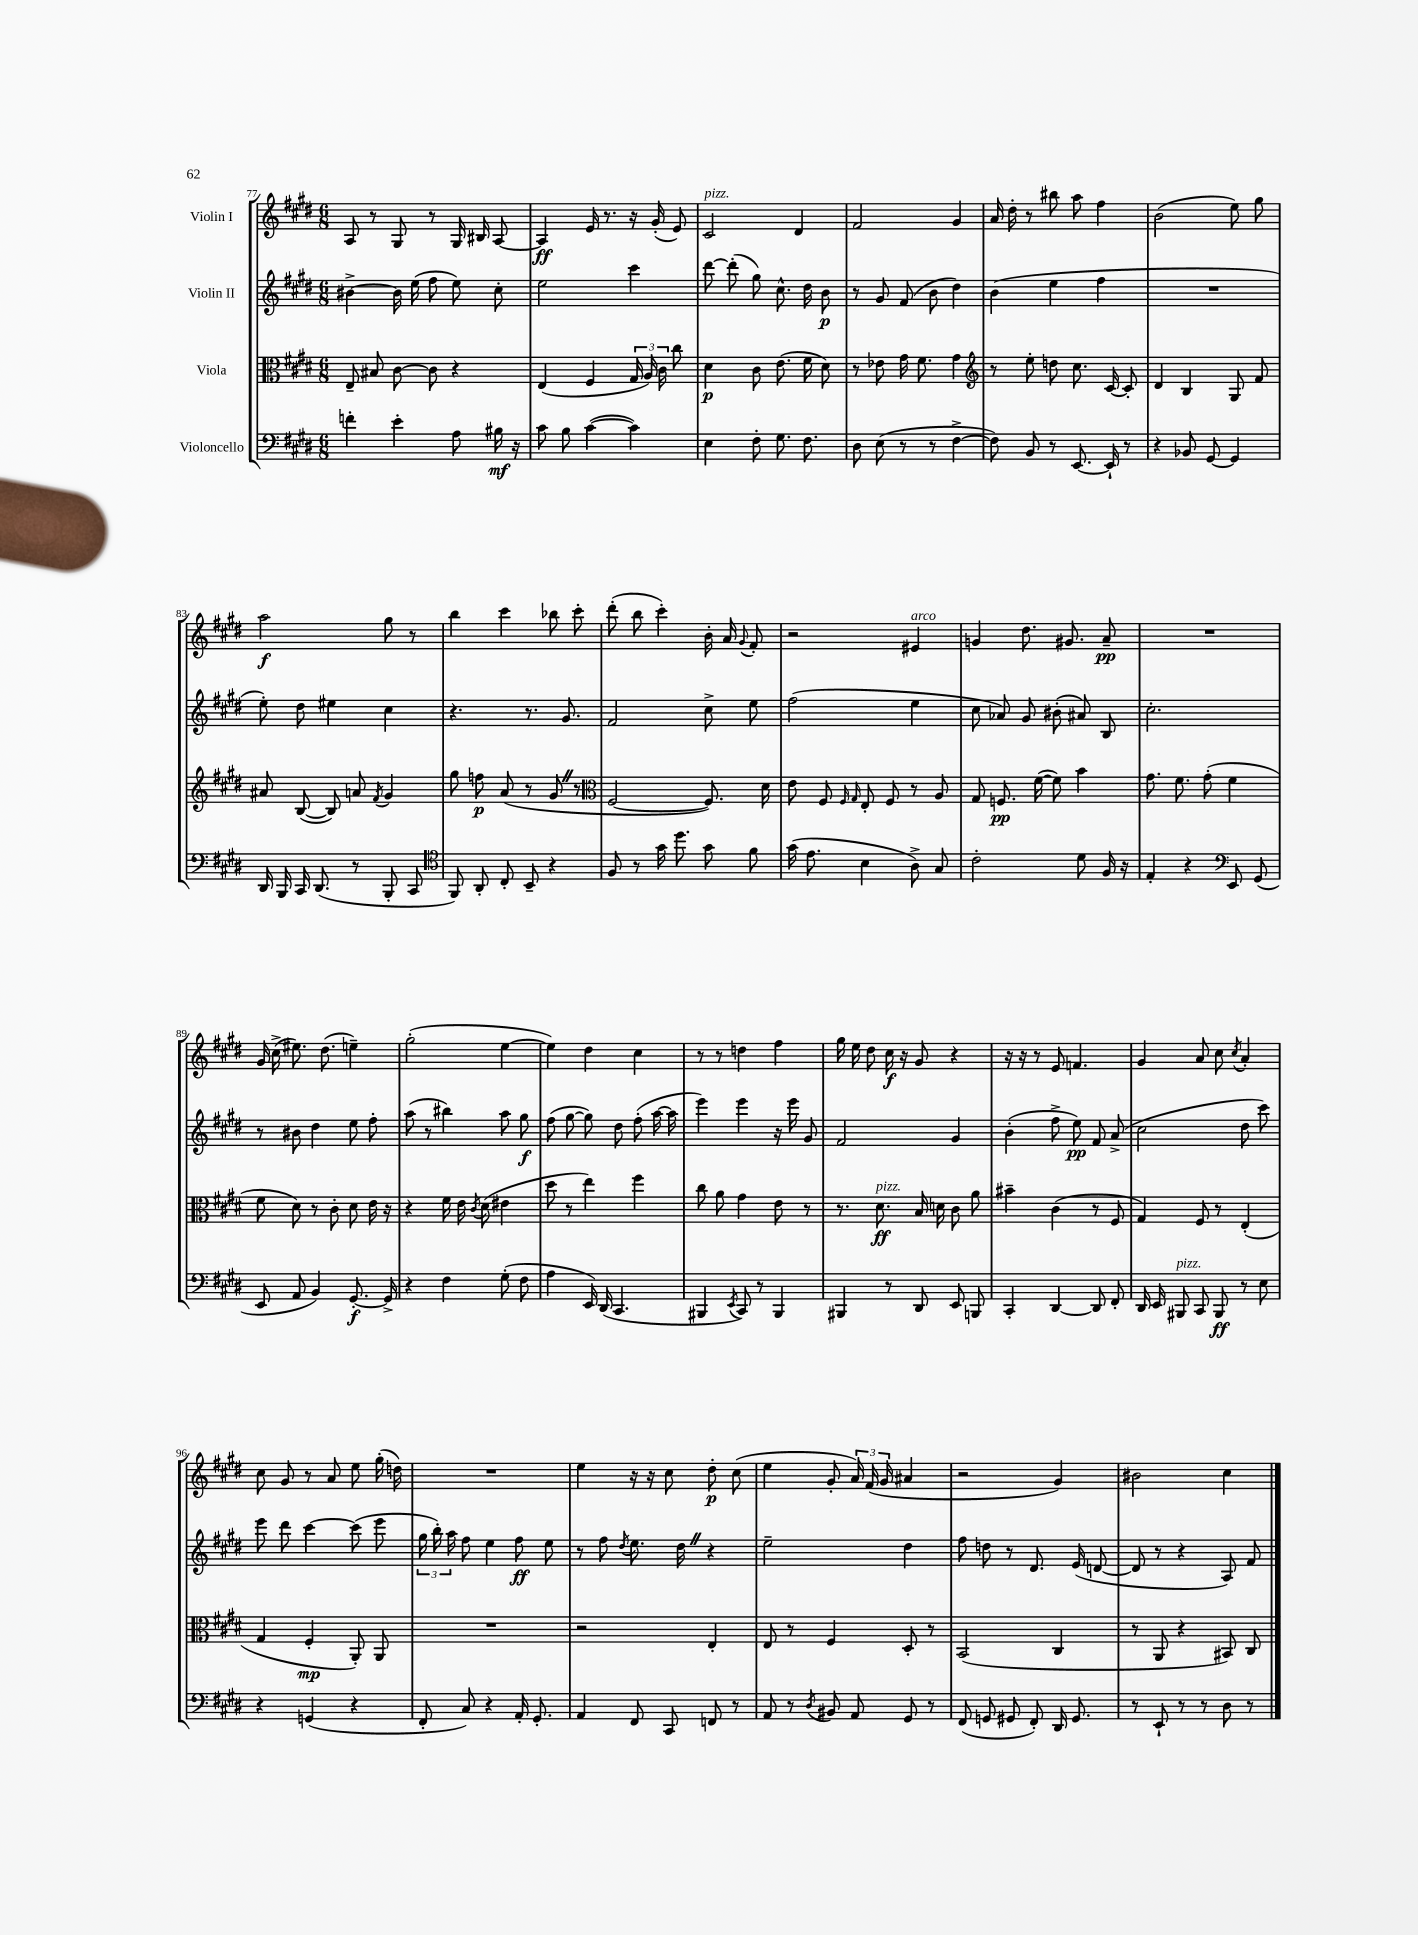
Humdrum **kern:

**kern	**dynam	**kern	**dynam	**kern	**dynam	**kern	**dynam
*part4	*part4	*part3	*part3	*part2	*part2	*part1	*part1
*staff4	*staff4	*staff3	*staff3	*staff2	*staff2	*staff1	*staff1
*I"Violoncello	*	*I"Viola	*	*I"Violin II	*	*I"Violin I	*
*clefF4	*	*clefC3	*	*clefG2	*	*clefG2	*
*k[f#c#g#d#]	*	*k[f#c#g#d#]	*	*k[f#c#g#d#]	*	*k[f#c#g#d#]	*
*M6/8	*	*M6/8	*	*M6/8	*	*M6/8	*
=77	=77	=77	=77	=77	=77	=77	=77
4fn'\	.	8E~/	.	[4b#X^\	.	8A/	.
.	.	8B#X/	.	.	.	8r	.
4e'\	.	[8c#\	.	16b#\]	.	8G#/	.
.	.	.	.	(16ee\	.	.	.
.	.	8c#\]	.	8ff#\	.	8r	.
8A\	.	4r	.	8ee\)	.	16G#/	.
.	.	.	.	.	.	16B#X/	.
16B#X\	mf	.	.	8cc#'\	.	[8A/	.
16r	.	.	.	.	.	.	.
=78	=78	=78	=78	=78	=78	=78	=78
8c#\	.	(4E/	.	2ee\	.	4A/]	ff
8B\	.	.	.	.	.	.	.
([4c#\	.	4F#/	.	.	.	16e/	.
.	.	.	.	.	.	8.r	.
4c#\])	.	24G#/	.	4ccc#\	.	16r	.
.	.	24A/)	.	.	.	.	.
.	.	.	.	.	.	(16g#'/	.
.	.	24c#\	.	.	.	.	.
.	.	8cc#\	.	.	.	8e/)	.
=79	=79	=79	=79	=79	=79	=79	=79
!	!	!	!	!	!	!LO:TX:a:i:t=pizz.	!
4E\	.	4d#\	p	[8ddd#\	.	2c#/	.
.	.	.	.	(8ddd#'\]	.	.	.
8F#'\	.	8c#\	.	8gg#\)	.	.	.
8.G#\	.	(8.e\	.	8.cc#^^\	.	.	.
.	.	.	.	.	.	4d#/	.
8.F#\	.	16f#\	.	16dd#\	.	.	.
.	.	8d#\)	.	8b\	p	.	.
=80	=80	=80	=80	=80	=80	=80	=80
8D#\	.	8r	.	8r	.	2f#/	.
(8E\	.	8e-X\	.	8g#/	.	.	.
8r	.	16g#\	.	(8f#/	.	.	.
.	.	8.f#\	.	.	.	.	.
8r	.	.	.	8b\	.	.	.
[4F#^\	.	4g#\	.	4dd#\)	.	4g#/	.
=81	=81	=81	=81	=81	=81	=81	=81
*	*	*clefG2	*	*	*	*	*
8F#\])	.	8r	.	(4b\	.	16a/	.
.	.	.	.	.	.	16dd#'\	.
8BB/	.	8ee'\	.	.	.	8r	.
8r	.	8ddn\	.	4ee\	.	8bb#X\	.
[8.EE/	.	8.cc#\	.	.	.	8aa\	.
.	.	.	.	4ff#\	.	4ff#\	.
16EE`/]	.	[16c#/	.	.	.	.	.
8r	.	8c#'/]	.	.	.	.	.
=82	=82	=82	=82	=82	=82	=82	=82
4r	.	4d#/	.	2.r	.	(2b\	.
8BB-X/	.	4B/	.	.	.	.	.
[8GG#/	.	.	.	.	.	.	.
4GG#/]	.	8G#/	.	.	.	8ee\)	.
.	.	8f#/	.	.	.	8gg#\	.
!!LO:LB:g=z
=83	=83	=83	=83	=83	=83	=83	=83
16DD#/	.	8a#X/	.	8ee'\)	.	2aa\	f
16BBB/	.	.	.	.	.	.	.
16CC#/	.	([8B/	.	8dd#\	.	.	.
(8.DD#/	.	.	.	.	.	.	.
.	.	8B/])	.	4ee#X\	.	.	.
8r	.	8an/	.	.	.	.	.
.	.	8qf#/	.	.	.	.	.
8BBB'/	.	4g#/	.	4cc#\	.	8gg#\	.
8CC#/	.	.	.	.	.	8r	.
=84	=84	=84	=84	=84	=84	=84	=84
*clefC4	*	*	*	*	*	*	*
8FF#/)	.	8gg#\	.	4.r	.	4bb\	.
8AA'/	.	8ffn\	p	.	.	.	.
8C#'/	.	(8a/	.	.	.	4ccc#\	.
8BB~/	.	8r	.	8.r	.	.	.
4r	.	8g#Z/	.	.	.	8bb-X\	.
.	.	.	.	8.g#/	.	.	.
.	.	8r	.	.	.	8ccc#'\	.
=85	=85	=85	=85	=85	=85	=85	=85
*	*	*clefC3	*	*	*	*	*
8F#/	.	[2F#/	.	2f#/	.	(8ddd#'\	.
8r	.	.	.	.	.	8bb\	.
16g#\	.	.	.	.	.	4ccc#'\)	.
8.dd#\	.	.	.	.	.	.	.
8g#\	.	8.F#/])	.	8cc#^\	.	16b'\	.
.	.	.	.	.	.	16a/	.
.	.	.	.	.	.	8qqg#/	.
8f#\	.	.	.	8ee\	.	8f#'/	.
.	.	16d#\	.	.	.	.	.
=86	=86	=86	=86	=86	=86	=86	=86
(16g#\	.	8e\	.	(2ff#\	.	2r	.
8.e\	.	.	.	.	.	.	.
.	.	8F#/	.	.	.	.	.
.	.	16qqF#/	.	.	.	.	.
.	.	16qqG#/	.	.	.	.	.
4B\	.	8E'/	.	.	.	.	.
.	.	8F#/	.	.	.	.	.
!	!	!	!	!	!	!LO:TX:a:i:t=arco	!
8A^\)	.	8r	.	4ee\	.	4e#X/	.
8G#/	.	8A/	.	.	.	.	.
=87	=87	=87	=87	=87	=87	=87	=87
2c#'\	.	8G#/	.	8cc#\	.	4gn/	.
.	.	8.Fn/	pp	8a-X/)	.	.	.
.	.	.	.	8g#/	.	8.dd#\	.
.	.	([16f#\	.	.	.	.	.
.	.	8f#\])	.	(8b#X'\	.	.	.
.	.	.	.	.	.	8.g#X/	.
8d#\	.	4b\	.	8a#X/)	.	.	.
16F#/	.	.	.	8B/	.	8a~/	pp
16r	.	.	.	.	.	.	.
=88	=88	=88	=88	=88	=88	=88	=88
4E'/	.	8.g#\	.	2.cc#'\	.	2.r	.
.	.	8.f#\	.	.	.	.	.
4r	.	.	.	.	.	.	.
.	.	(8g#'\	.	.	.	.	.
*clefF4	*	*	*	*	*	*	*
8EE/	.	4f#\	.	.	.	.	.
(8GG#/	.	.	.	.	.	.	.
!!LO:LB:g=z
=89	=89	=89	=89	=89	=89	=89	=89
8EE/	.	8f#\	.	8r	.	16g#/	.
.	.	.	.	.	.	(16cc#^\	.
8AA/	.	8d#\)	.	8b#X\	.	8.ee#X\)	.
4BB/)	.	8r	.	4dd#\	.	.	.
.	.	.	.	.	.	(8.dd#\	.
.	.	8c#'\	.	.	.	.	.
[8.GG#'/	f	8d#\	.	8ee\	.	4een~\)	.
.	.	16e\	.	8ff#'\	.	.	.
16GG#^/]	.	16r	.	.	.	.	.
=90	=90	=90	=90	=90	=90	=90	=90
4r	.	4r	.	(8aa\	.	(2gg#'\	.
.	.	.	.	8r	.	.	.
4F#\	.	16f#\	.	4bb#X\)	.	.	.
.	.	16e\	.	.	.	.	.
.	.	8qc#/	.	.	.	.	.
.	.	(8d#\	.	.	.	.	.
(8G#'\	.	4e#X\	.	8aa\	.	[4ee\	.
8F#\	.	.	.	8gg#\	f	.	.
=91	=91	=91	=91	=91	=91	=91	=91
4A\	.	8dd#\	.	(8ff#\	.	4ee\])	.
.	.	8r	.	[8gg#\	.	.	.
16EE/)	.	4ee\)	.	8gg#\])	.	4dd#\	.
(16DD#/	.	.	.	.	.	.	.
4.CC#/	.	.	.	8dd#\	.	.	.
.	.	4ff#\	.	(8ff#'\	.	4cc#\	.
.	.	.	.	[16aa\	.	.	.
.	.	.	.	16aa\]	.	.	.
=92	=92	=92	=92	=92	=92	=92	=92
4BBB#X/	.	8cc#\	.	4eee\)	.	8r	.
.	.	8a\	.	.	.	8r	.
8qEE/	.	.	.	.	.	.	.
8CC#/)	.	4g#\	.	4eee\	.	4ddn\	.
8r	.	.	.	.	.	.	.
4BBB#/	.	8e\	.	16r	.	4ff#\	.
.	.	.	.	16eee\	.	.	.
.	.	8r	.	8g#/	.	.	.
=93	=93	=93	=93	=93	=93	=93	=93
4BBB#X/	.	8.r	.	2f#/	.	16gg#\	.
.	.	.	.	.	.	16ee\	.
.	.	.	.	.	.	8dd#\	.
!	!	!LO:TX:a:i:t=pizz.	!	!	!	!	!
.	.	8.d#\	ff	.	.	.	.
8r	.	.	.	.	.	16cc#\	f
.	.	.	.	.	.	16r	.
8DD#/	.	16B/	.	.	.	8g#/	.
.	.	16dn\	.	.	.	.	.
8EE/	.	8c#\	.	4g#/	.	4r	.
8BBBn/	.	8a\	.	.	.	.	.
=94	=94	=94	=94	=94	=94	=94	=94
4CC#'/	.	4b#X~\	.	(4b'\	.	16r	.
.	.	.	.	.	.	16r	.
.	.	.	.	.	.	8r	.
[4DD#/	.	(4c#\	.	8ff#^\	.	8e/	.
.	.	.	.	8ee\)	pp	4.fn/	.
8DD#/]	.	8r	.	8f#/	.	.	.
8FF#'/	.	8F#/	.	(8a^/	.	.	.
=95	=95	=95	=95	=95	=95	=95	=95
16DD#/	.	4G#/)	.	2cc#\	.	4g#/	.
16EE/	.	.	.	.	.	.	.
!LO:TX:a:i:t=pizz.	!	!	!	!	!	!	!
8BBB#X/	.	.	.	.	.	.	.
8CC#/	.	8F#/	.	.	.	8a/	.
8BBB#/	ff	8r	.	.	.	8cc#\	.
.	.	.	.	.	.	8qcc#/	.
8r	.	(4E'/	.	8dd#\	.	4a'/	.
8E\	.	.	.	8ccc#\)	.	.	.
!!LO:LB:g=z
=96	=96	=96	=96	=96	=96	=96	=96
4r	.	4G#/	.	8eee\	.	8cc#\	.
.	.	.	.	8ddd#\	.	8g#/	.
(4GGn/	.	4F#'/	mp	[4ccc#\	.	8r	.
.	.	.	.	.	.	8a/	.
4r	.	8AA'/)	.	(8ccc#\]	.	8ee\	.
.	.	8AA/	.	8eee\	.	(16gg#'\	.
.	.	.	.	.	.	16ddn\)	.
=97	=97	=97	=97	=97	=97	=97	=97
8FF#'/	.	2.r	.	24gg#\	.	2.r	.
.	.	.	.	24bb'\)	.	.	.
.	.	.	.	24aa\	.	.	.
8C#/)	.	.	.	8ff#\	.	.	.
4r	.	.	.	4ee\	.	.	.
16AA'/	.	.	.	8ff#\	ff	.	.
8.GG#'/	.	.	.	.	.	.	.
.	.	.	.	8ee\	.	.	.
=98	=98	=98	=98	=98	=98	=98	=98
4AA/	.	2r	.	8r	.	4ee\	.
.	.	.	.	8ff#\	.	.	.
.	.	.	.	8qdd#/	.	.	.
8FF#/	.	.	.	8.ee\	.	16r	.
.	.	.	.	.	.	16r	.
8CC#/	.	.	.	.	.	8cc#\	.
.	.	.	.	16dd#Z\	.	.	.
8FFn/	.	4E'/	.	4r	.	8dd#'\	p
8r	.	.	.	.	.	(8cc#\	.
=99	=99	=99	=99	=99	=99	=99	=99
8AA/	.	8E/	.	2ee~\	.	4ee\	.
8r	.	8r	.	.	.	.	.
8qD#/	.	.	.	.	.	.	.
8BB#X/	.	4F#/	.	.	.	8g#'/	.
8AA/	.	.	.	.	.	24a/)	.
.	.	.	.	.	.	(24f#/	.
.	.	.	.	.	.	24g#/	.
8GG#/	.	8D#'/	.	4dd#\	.	4a#X/	.
8r	.	8r	.	.	.	.	.
=100	=100	=100	=100	=100	=100	=100	=100
(8FF#/	.	(2BB/	.	8ff#\	.	2r	.
8GGn/	.	.	.	8ddn\	.	.	.
8GG#X/	.	.	.	8r	.	.	.
8FF#'/)	.	.	.	8.d#/	.	.	.
16DD#/	.	4C#/	.	.	.	4g#/)	.
8.GG#/	.	.	.	(16e/	.	.	.
.	.	.	.	[8dn/	.	.	.
=101	=101	=101	=101	=101	=101	=101	=101
8r	.	8r	.	8d/]	.	2b#X\	.
8EE`/	.	8AA/	.	8r	.	.	.
8r	.	4r	.	4r	.	.	.
8r	.	.	.	.	.	.	.
8D#\	.	8BB#X/)	.	8A/)	.	4cc#\	.
8r	.	8C#/	.	8f#/	.	.	.
==	==	==	==	==	==	==	==
*-	*-	*-	*-	*-	*-	*-	*-
